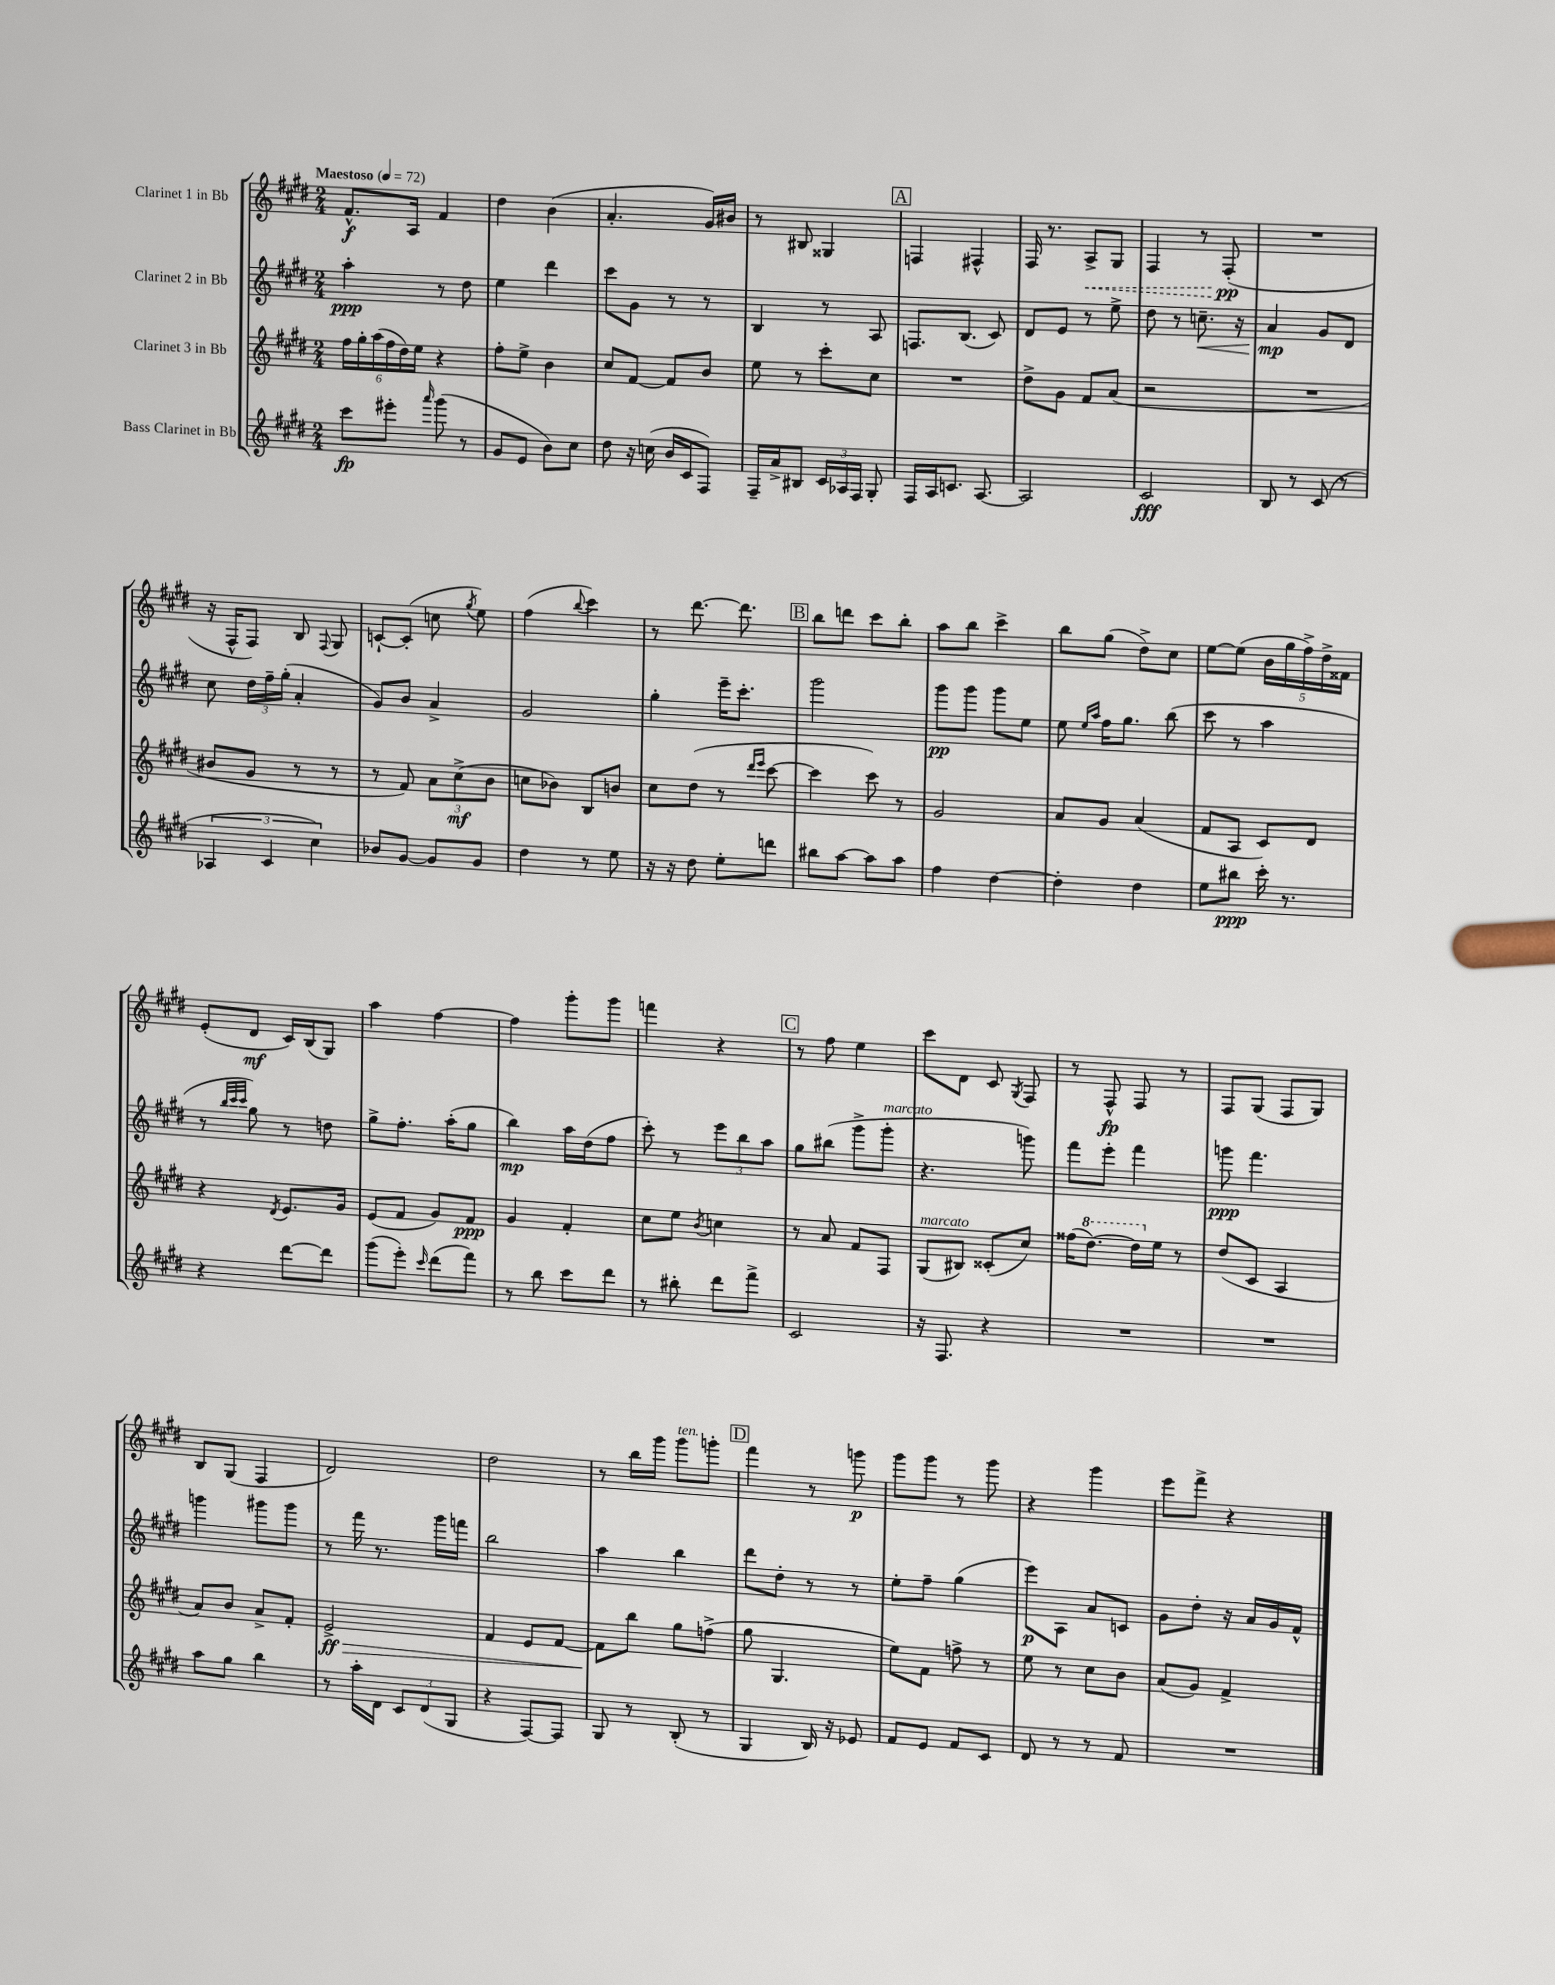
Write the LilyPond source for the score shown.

<<
\new StaffGroup <<
\new Staff = "s0" \with { instrumentName = "Clarinet 1 in Bb" } {
    \clef treble \key e \major \numericTimeSignature \time 2/4 \tempo "Maestoso" 4 = 72
    \autoBeamOff fis'8.[-^\f a16] fis'4 |
    dis''4 b'4( |
    a'4.-. gis'16[) bis'16] |
    r8 bis8 gisis4 |
    \mark \markup { \box "A" } f4 fis4-^ |
    fis16 r8. \once \override Hairpin.style = #'dashed-line a8[->\< gis8] |
    fis4 r8 fis8-.\pp\!( |
    R2 |
    r16 fis16[-^ fis8]) b8 \appoggiatura { fis8 } gis8 |
    c'8[~-! c'8]-.( c''8 \acciaccatura { gis''8 } e''8) |
    fis''4( \appoggiatura { b''8 } cis'''4) |
    r8 dis'''8.~ dis'''8. |
    \mark \markup { \box "B" } b''8[ d'''8] cis'''8[ b''8]-. |
    a''8[ b''8] cis'''4-> |
    b''8[ gis''8]( dis''8[->) cis''8] |
    e''8[~ e''8]( \tuplet 5/4 { b'16[ gis''16 fis''16->) dis''16-> fisis'16] } |
    e'8[-.( dis'8]\mf cis'16[) b16( gis8]) |
    a''4 fis''4~ |
    fis''4 gis'''8[-. gis'''8] |
    f'''4 r4 |
    \mark \markup { \box "C" } r8 fis''8 e''4 |
    cis'''8[ dis'8] cis'8 \acciaccatura { gis8 } fis8 |
    r8 fis8-^\fp fis8 r8 |
    fis8[ gis8]( fis8[ gis8]) |
    b8[ gis8]( fis4 |
    dis'2) |
    dis''2 |
    r8 b''16[ gis'''16] gis'''8[^\markup { \italic "ten." } g'''8]-. |
    \mark \markup { \box "D" } fis'''4 r8 g'''8\p |
    gis'''8[ gis'''8] r8 gis'''8 |
    r4 gis'''4 |
    e'''8[ fis'''8]-> r4 \bar "|." |
}
\new Staff = "s1" \with { instrumentName = "Clarinet 2 in Bb" } {
    \clef treble \key e \major \numericTimeSignature \time 2/4
    \autoBeamOff a''4-.\ppp r8 dis''8 |
    e''4 dis'''4 |
    cis'''8[ gis'8] r8 r8 |
    b4 r8 a8 |
    \mark \markup { \box "A" } f8.[ b8.]( cis'8) |
    dis'8[ e'8] r8 e''8-> |
    dis''8 r8 c''8.--\< r16 |
    a'4\mp\! gis'8[ dis'8] |
    cis''8 \tuplet 3/2 { dis''16[ fis''16-- gis''16]-.( } a'4-. |
    gis'8[) b'8] a'4-> |
    gis'2 |
    gis''4-. e'''16[-- cis'''8.]-. |
    \mark \markup { \box "B" } gis'''2 |
    gis'''8[\pp gis'''8] gis'''8[ e''8] |
    e''8 \grace { e''16[ a''16] } fis''16[ gis''8.] b''8( |
    cis'''8 r8 a''4 |
    r8 \grace { b''32[ cis'''32 cis'''32] } gis''8) r8 d''8 |
    gis''8[-> fis''8.]-. a''16[-.( gis''8] |
    b''4\mp) a''16[ dis''16( fis''8] |
    cis'''8-.) r8 \tuplet 3/2 { e'''8[ b''8 a''8] } |
    \mark \markup { \box "C" } gis''8[ bis''8]( gis'''8[-> gis'''8]-.^\markup { \italic "marcato" } |
    r4. g'''8) |
    fis'''8[ e'''8]-. fis'''4 |
    g'''8\ppp fis'''4. |
    g'''4 gis'''8[ gis'''8] |
    r8 fis'''16 r8. gis'''16[ f'''16] |
    b''2 |
    a''4 b''4 |
    \mark \markup { \box "D" } dis'''8[ dis''8]-. r8 r8 |
    e''8[-. fis''8]-- gis''4( |
    e'''8[\p) a8] a'8[ c'8] |
    gis'8[ dis''8]-. r16 a'16[ gis'16 fis'16]-^ \bar "|." |
}
\new Staff = "s2" \with { instrumentName = "Clarinet 3 in Bb" } {
    \clef treble \key e \major \numericTimeSignature \time 2/4
    \autoBeamOff \tuplet 6/4 { fis''16[ gis''16-. a''16( fis''16 dis''16) e''16] } r4 |
    fis''8[-. e''8]-> b'4 |
    cis''8[ fis'8]~ fis'8[ b'8] |
    e''8 r8 cis'''8[-. cis''8] |
    \mark \markup { \box "A" } R2 |
    dis''8[-> gis'8] fis'8[ a'8]( |
    r2 |
    R2 |
    bis'8[ gis'8] r8 r8 |
    r8 fis'8) \tuplet 3/2 { a'8[ cis''8->\mf( b'8] } |
    c''8[ bes'8]) b8[ b'8] |
    cis''8[ dis''8]( r8 \grace { dis'''16[ e'''16] } cis'''8~ |
    \mark \markup { \box "B" } cis'''4 cis'''8) r8 |
    gis'2 |
    a'8[ gis'8] a'4( |
    fis'8[ a8] cis'8[) dis'8] |
    r4 \acciaccatura { dis'8 } e'8.[ gis'16] |
    e'8[( fis'8] gis'8[) fis'8]\ppp |
    gis'4 fis'4-. |
    cis''8[ e''8] \acciaccatura { b'8 } c''4 |
    \mark \markup { \box "C" } r8 a'8 fis'8[ fis8] |
    gis8[^\markup { \italic "marcato" }( bis8]) cisis'8[-.( cis''8]) |
    fisis''16[( \ottava #1 dis'''8.]~) dis'''16[ \ottava #0 e''16] r8 |
    dis''8[( cis'8] a4 |
    a'8[) b'8] a'8[-> fis'8]-. |
    e'2->\ff\> |
    fis'4 e'8[ fis'8]~ |
    fis'8[\! b''8] gis''8[ f''8]->( |
    \mark \markup { \box "D" } gis''8 gis4. |
    e''8[) fis'8] f''8-> r8 |
    e''8 r8 cis''8[ b'8] |
    a'8[( gis'8]) fis'4-> \bar "|." |
}
\new Staff = "s3" \with { instrumentName = "Bass Clarinet in Bb" } {
    \clef treble \key e \major \numericTimeSignature \time 2/4
    \autoBeamOff cis'''8[\fp eis'''8]-. \grace { a'''16 } gis'''8( r8 |
    gis'8[ e'8] b'8[) cis''8] |
    dis''8 r16 c''16( b'16[ cis'16 fis8]) |
    fis16[-- a'16-> bis8] \tuplet 3/2 { cis'16[ aes16 fis16] } gis8-. |
    \mark \markup { \box "A" } fis16[ a16 c'8.] a8.~ |
    a2 |
    cis'2\fff |
    b8 r8 cis'8( r8 |
    \tuplet 3/2 { aes4 cis'4 cis''4) } |
    bes'8[ gis'8]~ gis'8[ gis'8] |
    dis''4 r8 e''8 |
    r16 r16 dis''8 e''8[-. d'''8] |
    \mark \markup { \box "B" } bis''8[ a''8]~ a''8[ a''8] |
    fis''4 dis''4~ |
    dis''4-. dis''4 |
    e''8[ bis''8]\ppp cis'''16-. r8. |
    r4 dis'''8[~ dis'''8] |
    gis'''8[( e'''8]-.) \grace { cis'''16 } dis'''8[( fis'''8]) |
    r8 b''8 cis'''8[ dis'''8] |
    r8 bis''8-. dis'''8[ fis'''8]-> |
    \mark \markup { \box "C" } cis'2 |
    r16 fis8. r4 |
    R2 |
    R2 |
    a''8[ gis''8] b''4 |
    r8 a''16[-. dis'16] \tuplet 3/2 { cis'8[ dis'8( gis8] } |
    r4 fis8[~) fis8] |
    gis8 r8 b8-.( r8 |
    \mark \markup { \box "D" } gis4 b16) r16 ees'8 |
    fis'8[ e'8] fis'8[ cis'8] |
    dis'8 r8 r8 fis'8 |
    R2 \bar "|." |
}
>>
>>
\layout { \context { \Score \remove "Bar_number_engraver" } }
